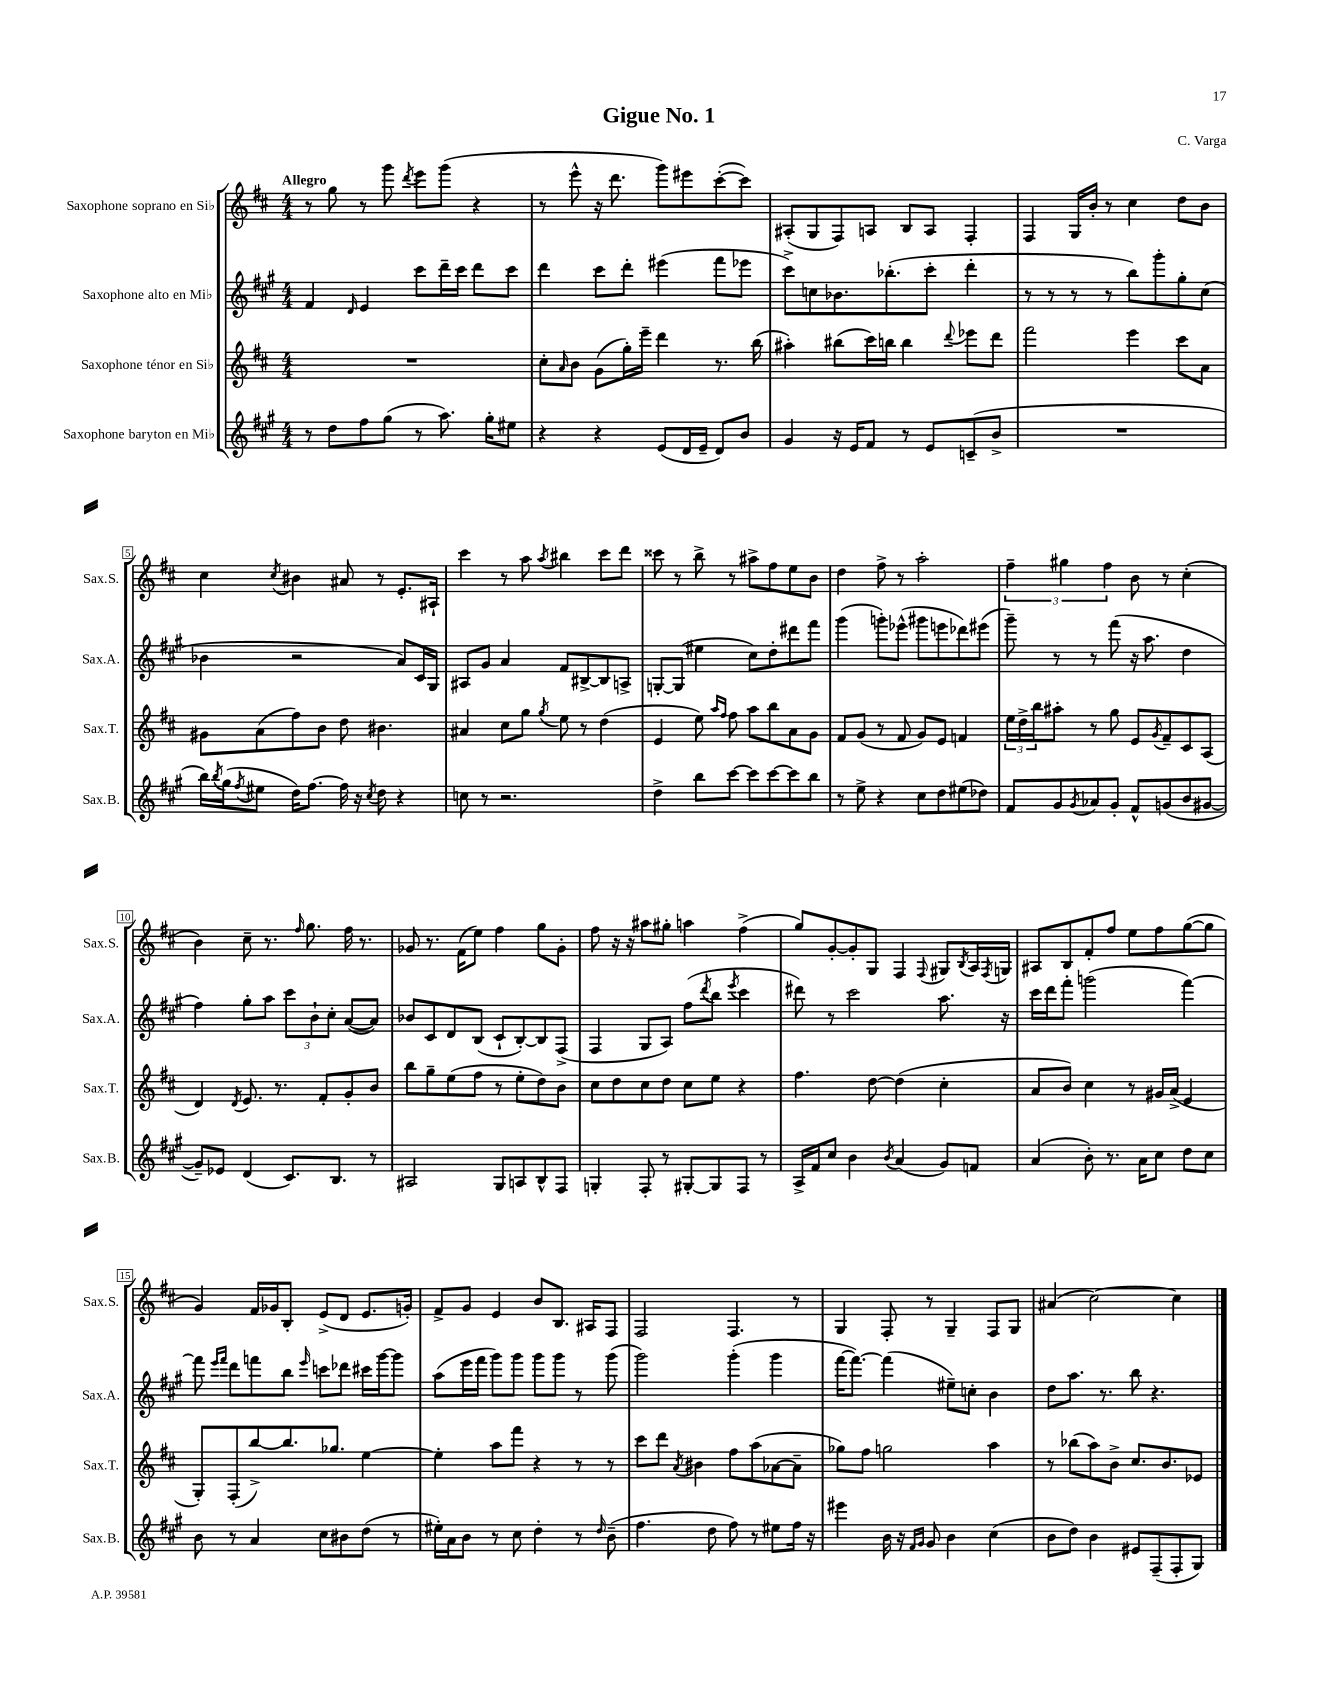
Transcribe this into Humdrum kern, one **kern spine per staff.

**kern	**kern	**kern	**kern
*staff4	*staff3	*staff2	*staff1
*clefG2	*clefG2	*clefG2	*clefG2
*k[f#c#g#]	*k[f#c#]	*k[f#c#g#]	*k[f#c#]
*M4/4	*M4/4	*M4/4	*M4/4
8r	1r	4f#	8r
8dd	.	.	8gg
.	.	16qqd	.
8ff#	.	4e	8r
(8gg#	.	.	8ggg
.	.	.	8qddd
8r	.	8ccc#	8eee
8.aa)	.	16ddd~	(8ggg
.	.	16ccc#	.
.	.	8ddd	4r
16gg#'	.	.	.
8ee#	.	8ccc#	.
=	=	=	=
4r	8cc#'	4ddd	8r
.	16qqa	.	.
.	8b	.	8eee^^
4r	(8g	8ccc#	16r
.	.	.	8.ddd
.	16gg')	8ddd'	.
.	16eee~	.	.
(8e	4ddd	(4eee#	8ggg)
16d	.	.	8eee#
16e~	.	.	.
8d)	8.r	8fff#	([8ccc#'
8b	.	8eee-	8ccc#])
.	(16bb	.	.
=	=	=	=
4g#	4aa#')	8ccc#^)	(8A#'
.	.	8cc	8G
16r	(8bb#	8.b-	8F#)
16e	.	.	.
8f#	16ccc#)	.	8A
.	16bb	(8.bb-'	.
8r	4bb	.	8B
8e	.	8ccc#'	8A
.	8qqddd	.	.
(8c~	8eee-	4ddd'	4F#'
8b^	8ddd	.	.
=	=	=	=
1r	2fff#	8r	4F#
.	.	8r	.
.	.	8r	16G
.	.	.	16b'
.	.	8r	8r
.	4eee	8bb)	4cc#
.	.	8ggg#'	.
.	8ccc#	8gg#'	8dd
.	8a	(8cc#	8b
=	=	=	=
16bb)	8g#	4b-	4cc#
8qbb	.	.	.
(16gg#	.	.	.
8qff#	.	.	.
8ee#	(8a	.	.
.	.	.	8qcc#
16dd)	8ff#)	2r	4b#
[8.ff#	.	.	.
.	8b	.	.
16ff#]	8dd	.	8a#
16r	.	.	.
8qcc#	.	.	.
8dd	4.b#	.	8r
4r	.	8a)	8.e'
.	.	16c#	.
.	.	16G#	16A#`
=	=	=	=
8cc	4a#	8A#	4ccc#
8r	.	8g#	.
2.r	8cc#	4a	8r
.	8gg	.	8aa
.	8qgg	.	8qaa
.	8ee	8f#	4bb#
.	8r	[8B#^	.
.	(4dd	8B#]	8ccc#
.	.	8A^	8ddd
=	=	=	=
4dd^	4e	[8G'	8ccc##
.	.	(8G]	8r
8bb	8ee)	4ee#	8bb^
.	16qqaa	.	.
.	16qqff#	.	.
[8ccc#	8ff#	.	8r
8ccc#]	8aa	8cc#)	8aa#^
[8ccc#	8bb	8dd'	8ff#
8ccc#]	8a	8ddd#	8ee
8bb	8g	8fff#	8b
=	=	=	=
8r	8f#	(4ggg#	4dd
8ee^	(8g	.	.
4r	8r	8ggg')	8ff#^
.	8f#	(8eee-^^	8r
8cc#	8g)	8ggg#	2aa'
8dd	8e	8eee	.
(8ee#	4f	8ddd-)	.
8dd-)	.	(8eee#	.
=	=	=	=
8f#	24ee	8ggg#~)	6ff#~
.	24dd^	.	.
.	24bb	.	.
8g#	8aa#'	8r	.
.	.	.	6gg#
8qg#	.	.	.
8a-	8r	8r	.
.	.	.	6ff#
8g#'	8gg	(8fff#	.
8f#^^	8e	16r	8b
.	.	8.aa	.
.	8qg	.	.
(8g	8f#~	.	8r
8b	8c#	4dd	(4cc#'
[8g#	(8A	.	.
=	=	=	=
8g#~])	4d)	4ff#)	4b)
8e-	.	.	.
.	8qd	.	.
(4d	8.e	8gg#'	8cc#~
.	.	8aa	8.r
.	8.r	.	.
8.c#)	.	12ccc#	.
.	.	.	16qqff#
.	.	.	8.gg
.	.	12b`	.
.	8f#'	.	.
.	.	12cc#'	.
8.B	.	.	.
.	8g'	([8a	16ff#
.	.	.	8.r
8r	8b	8a])	.
=	=	=	=
2A#	8bb	8b-	8g-
.	8gg~	8c#	8.r
.	(8ee	8d	.
.	.	.	(16f#
.	8ff#	(8B	8ee)
8G#	8r	8c#`	4ff#
8A	8ee'	[8B')	.
8B^^	8dd)	8B]	8gg
8F#	8b	(8F#^	8g-'
=	=	=	=
4G'	8cc#	4F#	8ff#
.	8dd	.	16r
.	.	.	16r
8F#'	8cc#	8G#	8aa#
8r	8dd	8A)	8gg#'
[8G#'	8cc#	(8ff#	4aa
.	.	8qddd	.
8G#]	8ee	8bb	.
.	.	8qeee	.
8F#	4r	4ccc#	(4ff#^
8r	.	.	.
=	=	=	=
16A^	4.ff#	8ddd#)	8gg)
16f#	.	.	.
8cc#	.	8r	[8g'
4b	.	2ccc#	8g']
.	[8dd	.	8G
8qb	.	.	.
(4a	(4dd]	.	4F#
.	.	.	8qqF#
8g#)	4cc#'	8.aa	8G#
.	.	.	8qB
8f	.	.	16A
.	.	.	8qF#
.	.	16r	16G
=	=	=	=
(4a	8a	16ccc#	8A#
.	.	16ddd	.
.	8b)	8fff#'	8B
8b')	4cc#	(2ggg	8f#'
8.r	.	.	8ff#
.	8r	.	8ee
16a	.	.	.
8cc#	16g#	.	8ff#
.	(16a^	.	.
8dd	4e	[4fff#)	([8gg
8cc#	.	.	8gg]
=	=	=	=
8b	8G')	8fff#]	4g)
.	.	16qqeee	.
.	.	16qqfff#	.
8r	(8F#'	8ddd	.
4a	[8bb^)	8fff	16f#
.	.	.	16g-
.	8.bb]	8bb	8B'
.	.	16qqeee	.
8cc#	.	8ccc	(8e^
.	8.gg-	.	.
8b#	.	8ddd-	8d
(8dd	[4ee	16ccc#	8.e
.	.	[16ggg#	.
8r	.	8ggg#]	.
.	.	.	16g')
=	=	=	=
16ee#')	4ee']	(8aa	8f#^
16a	.	.	.
8b	.	16eee	8g
.	.	16fff#	.
8r	8aa	8ggg#)	4e
8cc#	8fff#	8ggg#	.
4dd'	4r	8ggg#	8b
.	.	8ggg#	8.B
8r	8r	8r	.
.	.	.	16A#
16qqdd	.	.	.
(8b~	8r	(8ggg#	8F#
=	=	=	=
4.ff#	8ccc#	2ggg#)	2F#
.	8ddd	.	.
.	8qa	.	.
.	4b#	.	.
8dd	.	.	.
8ff#)	8ff#	(4ggg#'	4.F#
8r	(8aa	.	.
8ee#	[8a-	4ggg#	.
16ff#	8a-~]	.	8r
16r	.	.	.
=	=	=	=
4eee#	8gg-)	[16fff#	4G
.	.	8.fff#_)	.
.	8ff#	.	.
16b	2gg	(4fff#]	8F#'
16r	.	.	.
16qqf#	.	.	.
16qqg#	.	.	.
8g#	.	.	8r
4b	.	8ee#~)	4G~
.	.	8cc'	.
(4cc#	4aa	4b	8F#
.	.	.	8G
=	=	=	=
8b	8r	8dd	(4a#
8dd)	(8bb-	8.aa	.
4b	8aa)	.	[2cc#)
.	.	8.r	.
.	8b^	.	.
8e#	8.cc#	8bb	.
(8F#~	.	4.r	.
.	8.b	.	.
8F#'	.	.	4cc#]
8G#)	8e-	.	.
==	==	==	==
*-	*-	*-	*-
